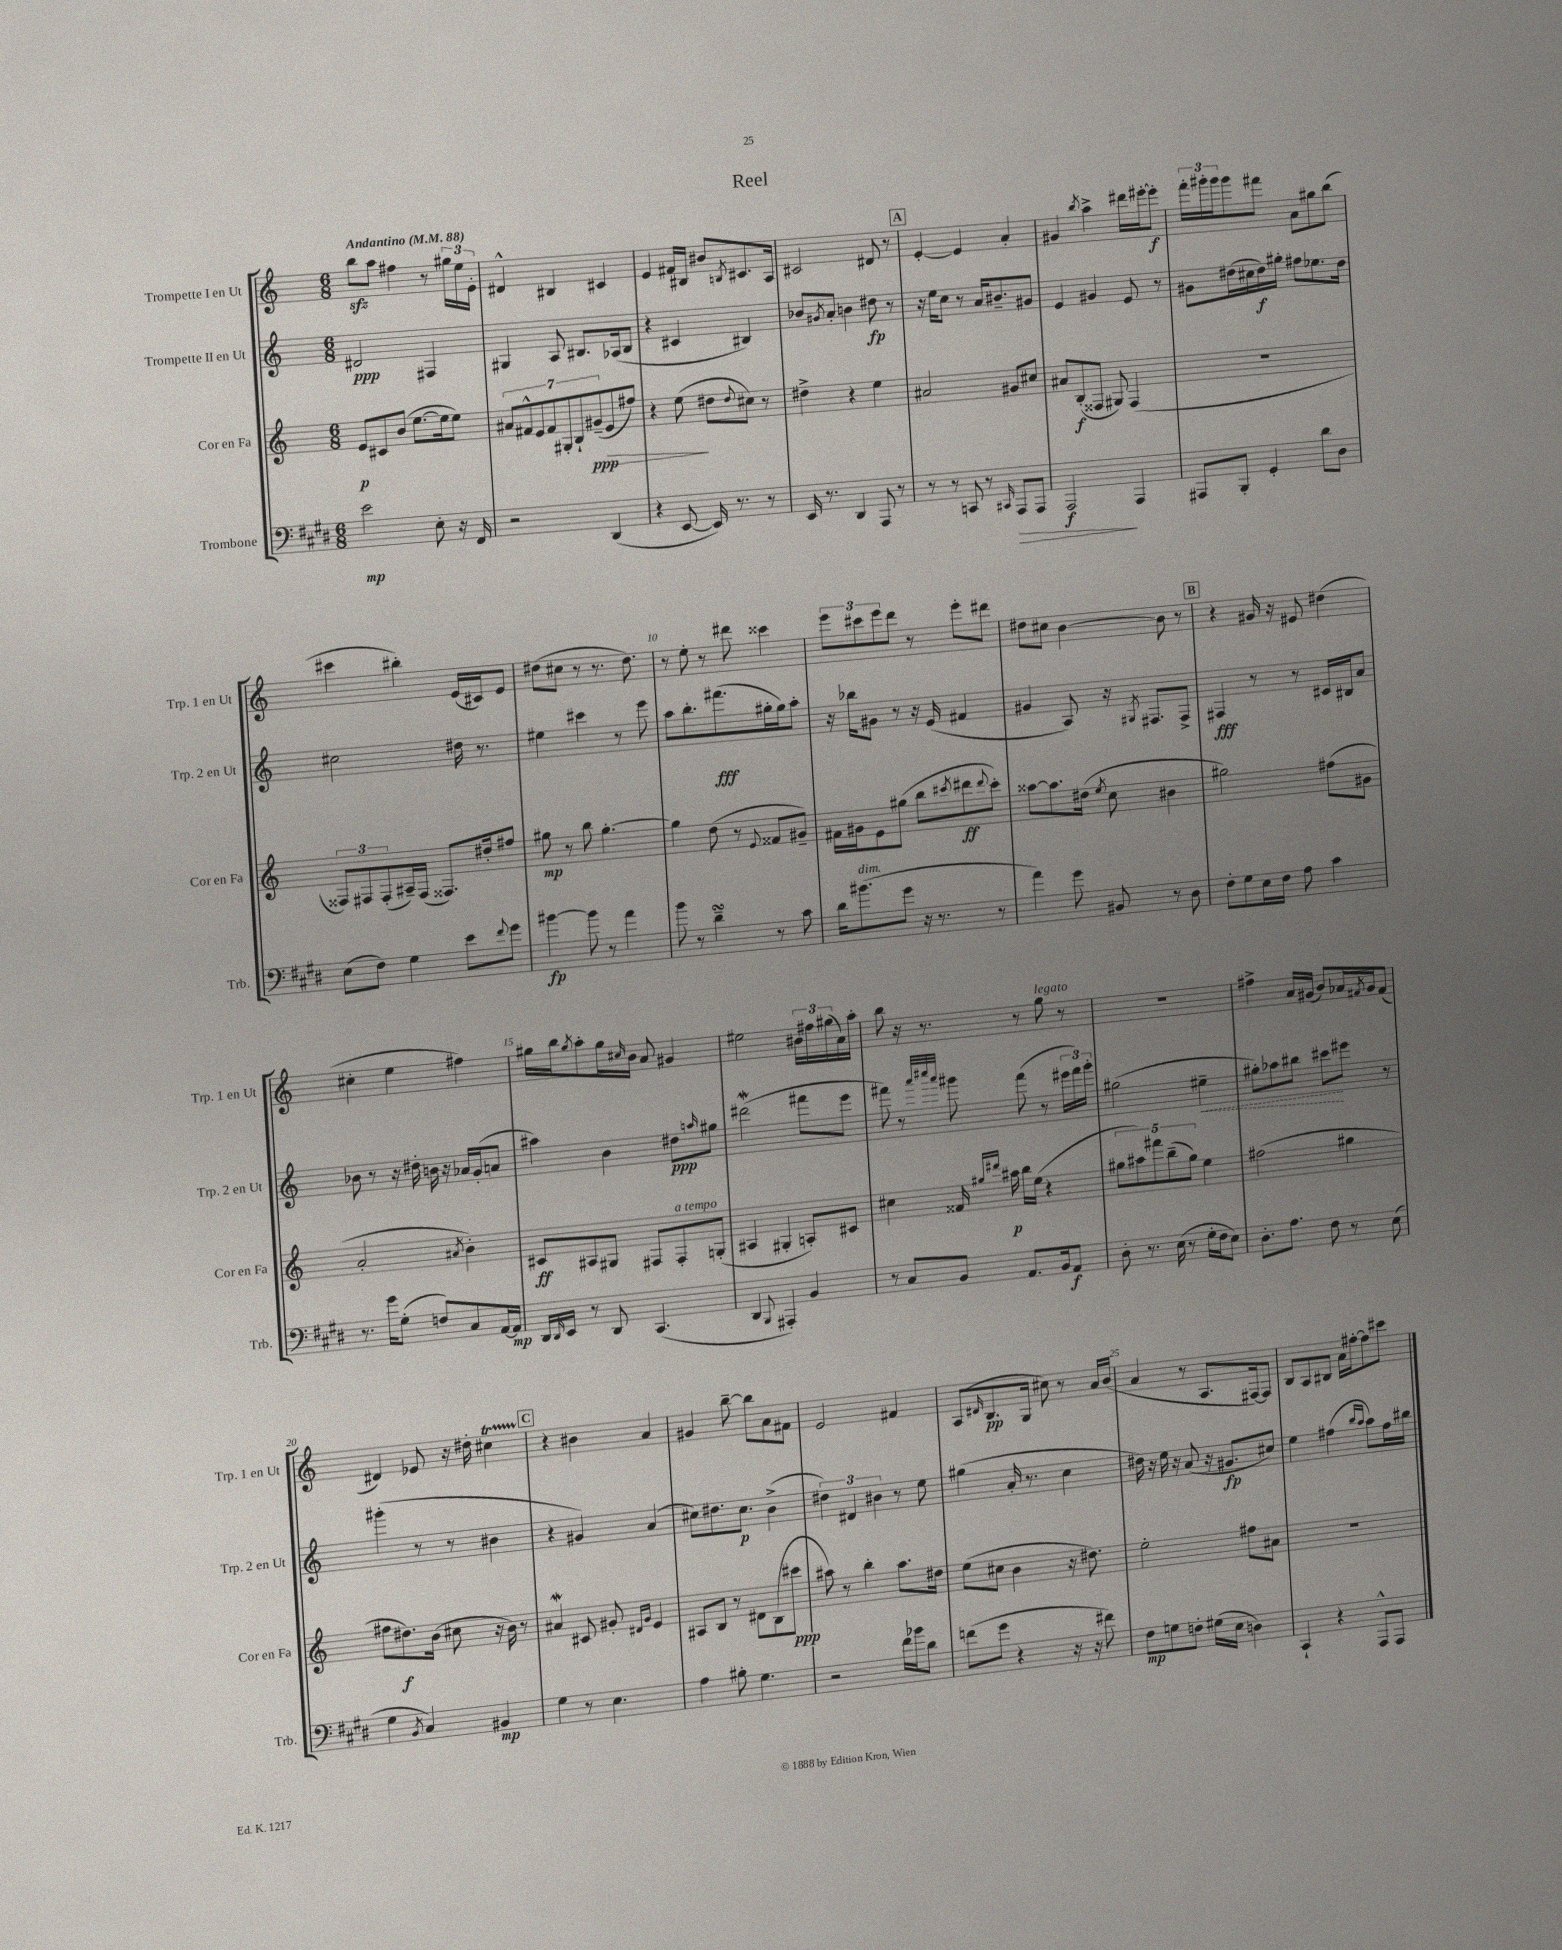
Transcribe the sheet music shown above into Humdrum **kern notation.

**kern	**kern	**kern	**kern
*staff4	*staff3	*staff2	*staff1
*clefF4	*clefG2	*clefG2	*clefG2
*k[f#c#g#d#]	*k[]	*k[]	*k[]
*M6/8	*M6/8	*M6/8	*M6/8
*MM88	*MM88	*MM88	*MM88
2e	8e	2d#	8bb
.	8c#	.	8aa
.	(8b	.	4ff#
.	[8.ee	.	.
8E'	.	4F#	8r
.	16ee]	.	.
16r	8ee)	.	24gg#
.	.	.	24ee
16FF#	.	.	.
.	.	.	24e'
=	=	=	=
2r	14a#	4G#	4d#^^
.	14f#^^	.	.
.	14e	.	.
.	14f#	.	.
.	.	8A	4B#
.	14G#'	.	.
.	14B`	.	.
.	.	8.B#	.
.	(14g#~	.	.
(4DD#	8e	.	4c#
.	.	(16A-	.
.	8ff#)	8B#	.
=	=	=	=
4r	4r	4r	4e
[8EE	(8ee	4c#	16f#
.	.	.	16B#
16EE])	8dd#	.	8b#
8.r	.	.	.
.	8qqdd#	.	8qB
.	8cc#)	4B#)	8.c#
8r	8r	.	.
.	.	.	16A
=	=	=	=
16EE	4dd#^	8b-	2c#
8.r	.	.	.
.	.	8qg#	.
.	.	8a'	.
4DD#	4r	4b	.
8AAA	4ee	8dd#	8d#
8r	.	8r	8r
=	=	=	=
8r	2a#	16r	[4e'
.	.	16ee	.
8r	.	8cc	.
8CC	.	8r	4e]
8r	.	16a	.
.	.	8.b#~	.
16qqCC#	.	.	.
8AAA	8g#	.	4a'
8AAA	8cc#	8g#	.
=	=	=	=
2AAA	8a#	4e	4g#
.	(8B'	.	.
.	.	.	8qbb
.	8F##	4g#	4aa^
.	8G#)	.	.
4AAA	(4F##	8e	16ddd#
.	.	.	[16eee#'
.	.	8r	8eee#']
=	=	=	=
8AAA#	2.r	8g#	24fff'
.	.	.	24ggg#'
.	.	.	24ggg#
8BBB'	.	(16dd#	8ggg#
.	.	16cc#	.
4GG#'	.	16dd#)	8fff#
.	.	16gg#'	.
.	.	8ff#	8a
8d#	.	8.ee-	8gg#
8D#	.	.	(8bb
.	.	16dd#	.
=	=	=	=
(8E	12F##)	2cc#	4ccc#
.	12F#	.	.
8F#)	.	.	.
.	(12F#'	.	.
4G#	16A#~)	.	4bb#')
.	(16F#	.	.
.	8.F##)	.	.
8e	.	16dd#	(16e
.	16dd#'	8.r	16c#)
8qqf#	.	.	.
8g#	8ff#	.	8e
=	=	=	=
[4b#	8gg#	4ee#	(8dd#
.	8r	.	8cc#
8b#]	8bb	4ccc#	8r
8r	[4.gg#'	.	8.r
4a	.	8r	.
.	.	.	8.dd#)
.	.	8eee	.
=	=	=	=
8b	4gg#]	8aa	8r
8r	.	8.bb'	8ee'
4d#~	(8dd	.	8r
.	.	(8.fff#	.
.	8r	.	8ddd#
.	8qqe	.	.
8r	8f##	16gg#'	4ccc##
.	.	16gg#)	.
8c#	8g#~)	8aa'	.
=	=	=	=
16d#	16f#	16r	12eee
(8.b#	16g#	16bb-	.
.	.	.	12ccc#
.	8e	8g#	.
.	.	.	12eee
8g#	(8gg#	8r	8ddd
16r	8bb	16r	8r
8.r	.	(16e	.
.	8qccc#	.	.
.	8ddd#	4f#	8eee'
.	8qqddd#	.	.
8r	8ccc#')	.	8ddd#
=	=	=	=
4a)	[8aa##	4g#	8dd#
.	8.aa##]	.	8cc#
8g#	.	8A)	[4b
.	(16dd#	.	.
.	8qee	.	.
8BB#	8cc	16r	.
.	.	8qG#	.
.	.	8.F#	.
8r	4b#	.	8b]
8D#	.	8F#^	8r
=	=	=	=
8F#'	2gg#)	4F#	4r
8G#	.	.	.
16E	.	8r	16g#
16F#	.	.	16r
8A	.	8r	8e#
4c#	(8ff#	16c#	(4dd#
.	.	16B#	.
.	8g#	8a	.
=	=	=	=
8.r	2a'	8b-	4cc#'
.	.	8r	.
16g#	.	.	.
(8G#'	.	16r	4ee
.	.	16dd#'	.
8F)	.	16b	.
.	.	16r	.
.	8qa#	.	.
8C#	4b')	16a-	4ff#)
.	.	(16g'	.
[16AA	.	8a	.
16AA]	.	.	.
=	=	=	=
16DD#	8c#	4aa#)	16gg#
16qqDD#	.	.	.
16EE	.	.	16bb
.	.	.	8qgg#
8r	8A#	.	8aa'
8DD#	8G#	4b	16gg#
.	.	.	16qqcc#
.	.	.	16b
(4.CC#	8F#	.	8a
.	8F#'	8dd#	4g#
.	.	16qqaa	.
.	(8G'	8gg#	.
=	=	=	=
4DD#	4A#	(2ddd#	2ee#
8qqBBB	.	.	.
4AAA#')	4G#'	.	.
4BB	8A')	8fff#	24b#
.	.	.	24ff#
.	.	.	(24gg#
.	8c#	8eee	16a)
.	.	.	16aa'
=	=	=	=
8r	4cc#	8fff#)	8bb
8C#	.	8r	16r
.	.	.	8.r
.	.	32qqaaa	.
.	.	32qqcccc#	.
.	.	32qqaaa	.
8BB	16f##	8ggg#	.
.	16qqgg#	.	.
.	16qqddd#	.	.
.	16aa#	.	.
8.AA	16bb	(8fff#	8r
.	(16ee	.	.
.	4r	8r	8gg
16BB	.	.	.
8AA	.	24eee#	8r
.	.	24fff#)	.
.	.	24ggg#'	.
=	=	=	=
8D#'	10gg#	(2gg#	2.r
.	10aa#)	.	.
8.r	.	.	.
.	10fff#	.	.
.	(10bb~	.	.
(16E	.	.	.
8r	.	.	.
.	10gg#)	.	.
16G#'	4ee	4ee#~	.
16F#	.	.	.
8E)	.	.	.
=	=	=	=
8.D#'	(2ff#	8gg#')	4ff#^
.	.	8aa-	.
8.A	.	.	.
.	.	8bb#	16a
.	.	.	(16g#
8F#	.	8ccc#	8b)
8r	4gg#	8eee#	16a-
.	.	.	8qf#
.	.	.	16g#
(8E	.	8r	(8f#
=	=	=	=
4G#	8ff#	(4ggg#'	4d#)
.	8.dd#)	.	.
8qBB	.	.	.
4C#)	.	8r	8e-
.	(16b	.	.
.	8cc#	8r	16r
.	.	.	16dd#'
4BB#	16r	4b#	4cc#
.	16b)	.	.
.	8r	.	.
=	=	=	=
4G#	4a#	4r	4r
8r	8c#	4g#)	4b#
4.E	8g#'	.	.
.	16qqd#	.	.
.	16qqg#	.	.
.	4e	(4a	4a
=	=	=	=
4A	8A#	8cc#)	4g#
.	8B	8.dd#	.
8B#'	8r	.	[8bb~
.	.	8.cc#	.
4.G#	8d#	.	8bb]
.	(8B	(4b^	8a
.	8ccc#	.	8f#
=	=	=	=
2r	8aa#)	6dd#)	2e
.	8r	.	.
.	.	6d#	.
.	4bb'	.	.
.	.	6b#	.
16f#	8.aa#	8r	4f#
16b-	.	.	.
8d#	.	8ee	.
.	16dd#	.	.
=	=	=	=
(8f	(8ee	(4gg#	(8A
.	.	.	16qqd#
8g#	8cc#	.	8.B
4r	4b	16a'	.
.	.	8.r	16G
.	.	.	8cc#)
16r	16r	4cc	8r
16r	8.dd#)	.	.
8f#)	.	.	16a
.	.	.	(16b
=	=	=	=
8F#	2ee'	16dd#)	4a
.	.	16r	.
8G	.	16ee	.
.	.	16r	.
8F'	.	(8a	8r
(16G#	.	16r	8.A
16E	.	8.g#	.
4D)	8ff#	.	.
.	.	.	[16F#)
.	8a#	8cc#)	8F#]
=	=	=	=
4CC#`	2.r	4ee	8B
.	.	.	8A
4r	.	(4ff#	8B#
.	.	.	16a
.	.	.	[16ff#'
.	.	16qqbb	.
.	.	16qqaa	.
8AAA^^	.	8aa)	8ff#]
8AAA	.	16ff#	8ccc#
.	.	16bb#	.
==	==	==	==
*-	*-	*-	*-
